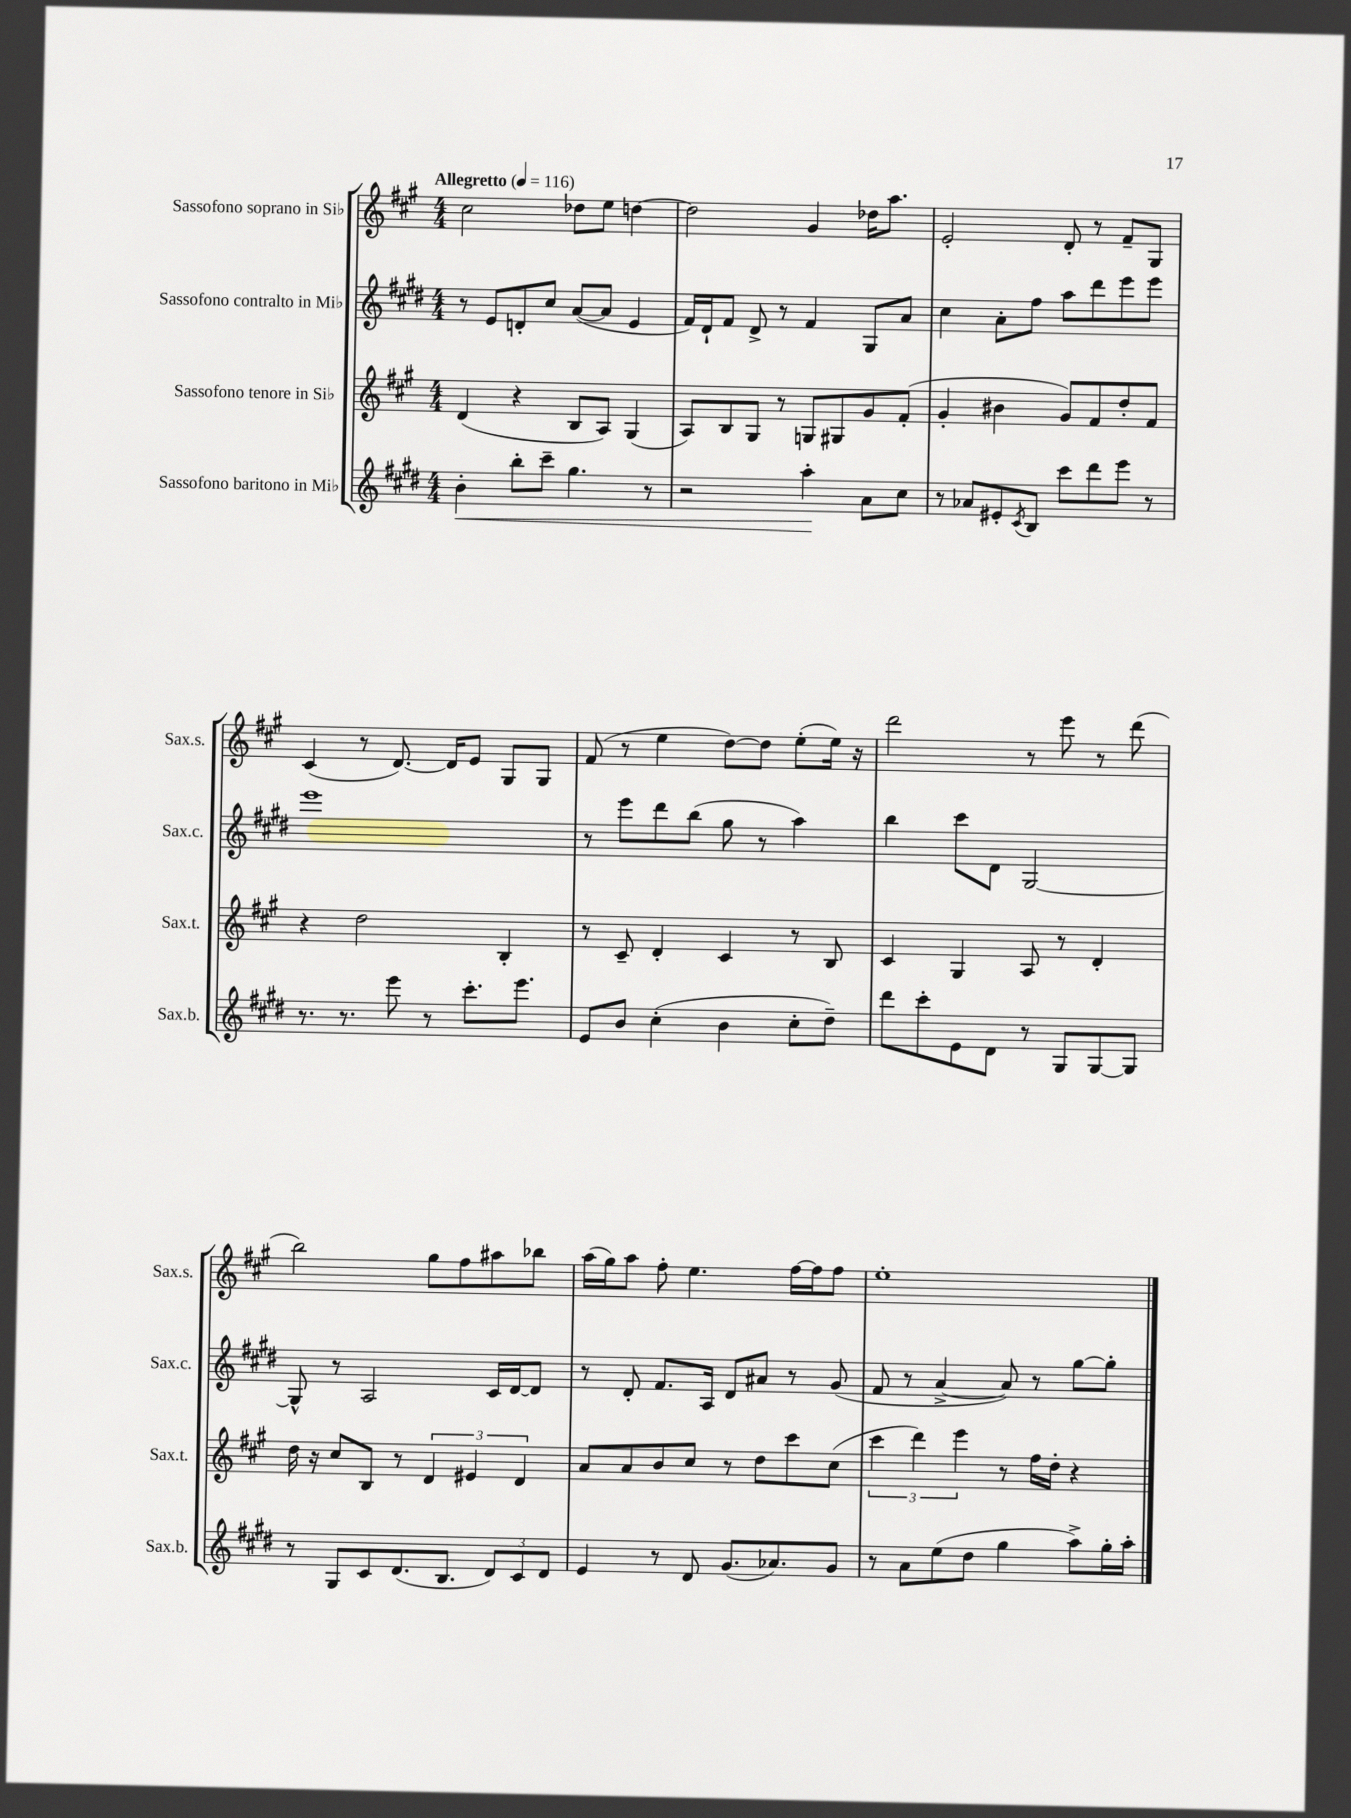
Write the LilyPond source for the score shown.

<<
\new StaffGroup <<
\new Staff = "s0" \with { instrumentName = "Sassofono soprano in Sib" shortInstrumentName = "Sax.s." } {
    \clef treble \key a \major \numericTimeSignature \time 4/4 \tempo "Allegretto" 4 = 116
    cis''2 des''8 e''8 d''4~ |
    d''2 gis'4 des''16 a''8. |
    e'2-. d'8-. r8 fis'8-- gis8 |
    cis'4( r8 d'8.~) d'16 e'8 gis8 gis8 |
    fis'8( r8 e''4 d''8~) d''8 e''8-.( e''16) r16 |
    d'''2 r8 e'''8 r8 d'''8( |
    b''2) gis''8 fis''8 ais''8 bes''8 |
    a''16( gis''16) a''8 fis''8-. e''4. fis''16~ fis''16 fis''8 |
    e''1-. \bar "|." |
}
\new Staff = "s1" \with { instrumentName = "Sassofono contralto in Mib" shortInstrumentName = "Sax.c." } {
    \clef treble \key e \major \numericTimeSignature \time 4/4
    r8 e'8 d'8-. cis''8 a'8~( a'8 e'4 |
    fis'16) dis'16-! fis'8 dis'8-> r8 fis'4 gis8 a'8 |
    cis''4 a'8-. fis''8 a''8 dis'''8 e'''8 e'''8 |
    e'''1 |
    r8 e'''8 dis'''8 b''8( gis''8 r8 a''4) |
    b''4 cis'''8 dis'8 gis2~ |
    gis8-^ r8 a2 cis'16 dis'16~ dis'8 |
    r8 dis'8-. fis'8. a16 dis'8 ais'8 r8 gis'8( |
    fis'8 r8 a'4~-> a'8) r8 gis''8~ gis''8-. \bar "|." |
}
\new Staff = "s2" \with { instrumentName = "Sassofono tenore in Sib" shortInstrumentName = "Sax.t." } {
    \clef treble \key a \major \numericTimeSignature \time 4/4
    d'4( r4 b8 a8) gis4( |
    a8) b8 gis8 r8 g8 gis8 gis'8 fis'8-.( |
    gis'4-. bis'4 gis'8) fis'8 d''8-. fis'8 |
    r4 d''2 b4-. |
    r8 cis'8-- d'4-. cis'4 r8 b8 |
    cis'4 gis4 a8 r8 d'4-. |
    d''16 r16 cis''8 b8 r8 \tuplet 3/2 { d'4 eis'4 d'4 } |
    a'8 a'8 b'8 cis''8 r8 d''8 cis'''8 cis''8( |
    \tuplet 3/2 { cis'''4 d'''4) e'''4 } r8 fis''16 d''16-. r4 \bar "|." |
}
\new Staff = "s3" \with { instrumentName = "Sassofono baritono in Mib" shortInstrumentName = "Sax.b." } {
    \clef treble \key e \major \numericTimeSignature \time 4/4
    b'4-.\< b''8-. cis'''8-- gis''4. r8 |
    r2 a''4-.\! a'8 cis''8 |
    r8 aes'8 eis'8-. \acciaccatura { cis'8 } b8 cis'''8 dis'''8 e'''8 r8 |
    r8. r8. e'''8 r8 cis'''8.-. e'''8. |
    e'8 b'8 cis''4-.( b'4 cis''8-. dis''8--) |
    dis'''8 cis'''8-. e'8 dis'8 r8 gis8 gis8~ gis8 |
    r8 gis8 cis'8 dis'8.( b8. \tuplet 3/2 { dis'8) cis'8 dis'8 } |
    e'4 r8 dis'8 gis'8.( aes'8.) gis'8 |
    r8 a'8 e''8( dis''8 gis''4 a''8->) gis''16-. a''16-. \bar "|." |
}
>>
>>
\layout { \context { \Score \remove "Bar_number_engraver" } }
